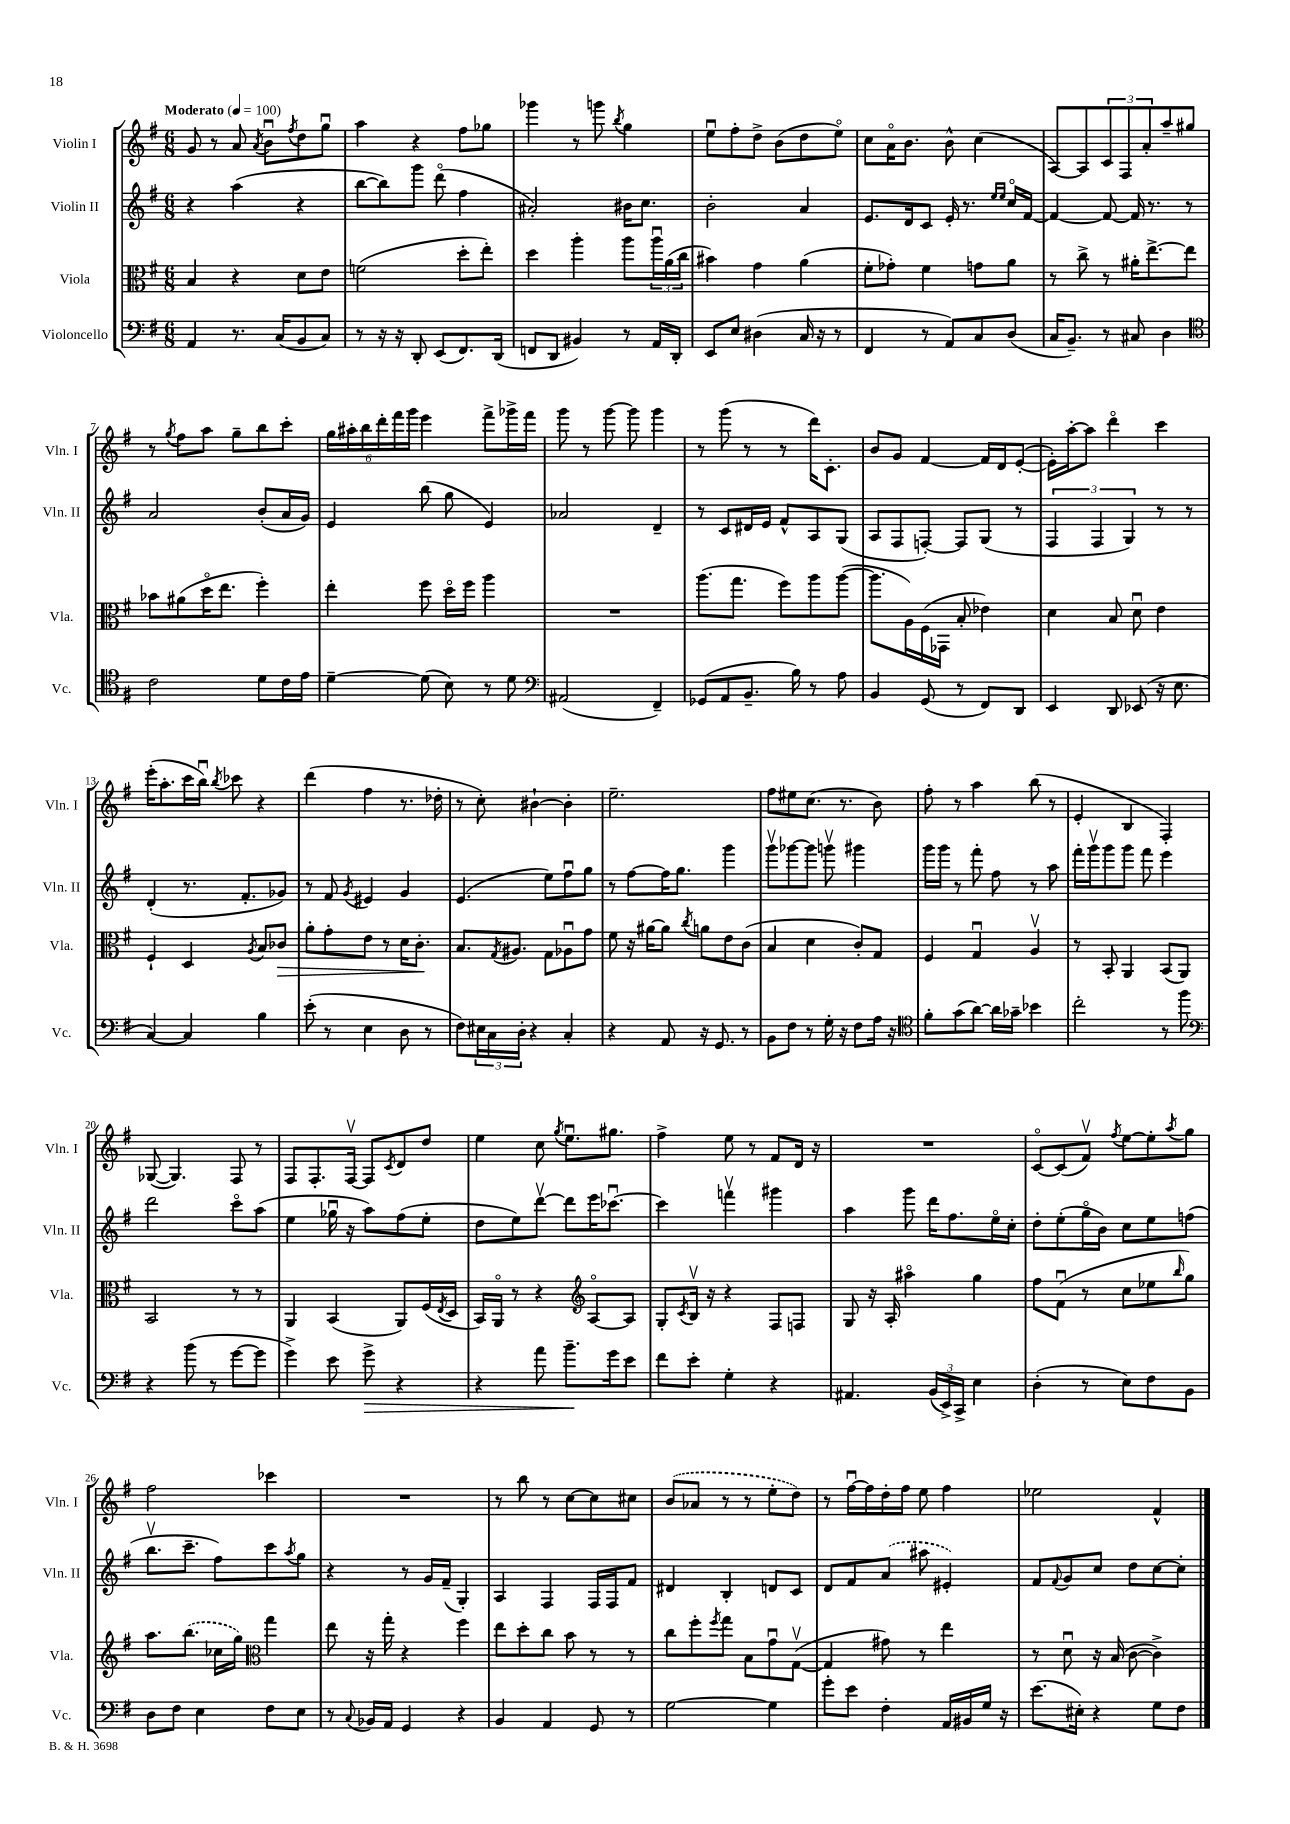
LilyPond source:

<<
\new StaffGroup <<
\new Staff = "s0" \with { instrumentName = "Violin I" shortInstrumentName = "Vln. I" } {
    \clef treble \key g \major \numericTimeSignature \time 6/8 \tempo "Moderato" 4 = 100
    g'8 r8 a'8 \acciaccatura { a'8 } b'8\downbow \acciaccatura { fis''8 } d''8 g''8\downbow |
    a''4 r4 fis''8 ges''8 |
    ges'''4 r8 g'''8 \acciaccatura { b''8 } g''4 |
    e''8\downbow fis''8-. d''8-> b'8( d''8 e''8\flageolet) |
    c''8 a'16\flageolet b'8. b'8-^ c''4( |
    a8~) a8 \tuplet 3/2 { c'8 fis8 a'8-. } a''8-- gis''8 |
    r8 \acciaccatura { g''8 } fis''8 a''8 g''8-- b''8 c'''8-. |
    \tuplet 6/4 { g''16 ais''16-. b''16 d'''16-. fis'''16 g'''16 } e'''4 fis'''8-> ges'''16-> fis'''16 |
    g'''8 r8 g'''8~ g'''8 g'''4 |
    r8 g'''8( r8 r8 d'''16) c'8.-. |
    b'8 g'8 fis'4~ fis'16 d'16 e'8~-.( |
    e'16-.) a''16~-. a''8 d'''4\flageolet c'''4 |
    e'''16-.( a''8.-. c'''16 b''16\downbow) \acciaccatura { b''8 } ces'''8 r4 |
    d'''4( fis''4 r8. des''16-. |
    r8 c''8-.) bis'4~-! bis'4-. |
    e''2.-- |
    fis''8 eis''8 c''8.( r8. b'8) |
    fis''8-. r8 a''4 b''8( r8 |
    e'4-. b4 fis4-.) |
    ges8~( ges4.) fis8 r8 |
    fis8 fis8.-. fis16~\upbow fis8 \acciaccatura { c'8 } d'8 d''8 |
    e''4 c''8 \acciaccatura { g''8 } e''8.\downbow gis''8. |
    fis''4-> e''8 r8 fis'8 d'16 r16 |
    R2. |
    c'8~\flageolet c'8( fis'8\upbow) \acciaccatura { fis''8 } e''8~ e''8-. \acciaccatura { a''8 } g''8 |
    fis''2 ces'''4 |
    R2. |
    r8 b''8 r8 c''8~ c''8 cis''8 |
    \once \slurDashed b'8( aes'8 r8 r8 e''8-. d''8) |
    r8 fis''16~\downbow fis''16 d''16-. fis''16 e''8 fis''4 |
    ees''2 fis'4-^ \bar "|." |
}
\new Staff = "s1" \with { instrumentName = "Violin II" shortInstrumentName = "Vln. II" } {
    \clef treble \key g \major \numericTimeSignature \time 6/8
    r4 a''4( r4 |
    b''8~ b''8) g'''8 d'''8\flageolet( fis''4 |
    ais'2-.) bis'16 c''8. |
    b'2-. a'4 |
    e'8. d'16 c'8 e'16-. r8. \grace { e''16 e''16 } c''16\flageolet fis'16~ |
    fis'4~ fis'8~ fis'16 r8. r8 |
    a'2 b'8-.( a'16 g'16) |
    e'4 b''8( g''8 e'4) |
    aes'2 d'4-- |
    r8 c'8 dis'16 e'16 fis'8-^ a8 g8( |
    a8 fis8 f8~-.) f8 g8( r8 |
    \tuplet 3/2 { fis4 fis4 g4) } r8 r8 |
    d'4-.( r8. fis'8.-. ges'8) |
    r8 fis'8 \acciaccatura { g'8 } eis'4 g'4 |
    e'4.( e''8) fis''8\downbow g''8 |
    r8 fis''8~ fis''16 g''8. g'''4 |
    g'''8\upbow ges'''8~ ges'''8 g'''8\upbow gis'''4 |
    g'''16 g'''16 r8 fis'''8-. fis''8 r8 a''8 |
    fis'''16-. g'''16\upbow g'''8 g'''8 fis'''8 e'''4 |
    d'''2 c'''8\flageolet a''8( |
    e''4 ges''16\downbow r16 a''8) fis''8( e''8-. |
    d''8 e''8) d'''8~\upbow d'''8 e'''16 ces'''8.~\downbow |
    ces'''4 f'''4\upbow gis'''4 |
    a''4 g'''8 d'''16 fis''8. e''16\flageolet c''16-. |
    d''8-. e''8-.( g''16\flageolet b'16) c''8 e''8 f''8( |
    b''8.\upbow c'''8.-- fis''8) c'''8 \acciaccatura { a''8 } g''8 |
    r4 r8 g'16 fis'16--( g4-.) |
    a4 fis4 fis16 fis16 fis'8 |
    dis'4 b4-. d'8 c'8 |
    d'8 fis'8 \once \slurDashed a'8( ais''8 eis'4-.) |
    fis'8 \appoggiatura { fis'8 } g'8 c''8 d''8 c''8~ c''8-. \bar "|." |
}
\new Staff = "s2" \with { instrumentName = "Viola" shortInstrumentName = "Vla." } {
    \clef alto \key g \major \numericTimeSignature \time 6/8
    b4 r4 d'8 e'8 |
    f'2( d''8-. e''8-.) |
    d''4 a''4-. a''8 \tuplet 3/2 { a''16\downbow a'16( c''16 } |
    bis'4) g'4 a'4( |
    fis'8-. ges'8-.) fis'4 g'8 a'8 |
    r8 c''8-> r8 ais'16-. e''8.~-> e''8 |
    bes'8 ais'8( d''16\flageolet e''8. fis''4-.) |
    e''4-. fis''8 d''16\flageolet fis''16 a''4 |
    R2. |
    a''8.( g''8. fis''8) a''8 a''8~( |
    a''8. a16) fis16( ges,16 b8-. ees'4) |
    d'4 b8 d'8\downbow e'4 |
    fis4-! d4 \acciaccatura { a8 } b8 ces'8\> |
    a'8-. g'8-. e'8 r8 d'16 c'8.-.\! |
    b8. \acciaccatura { g8 } ais8. g8 aes8\downbow g'8 |
    fis'8 r16 ais'16~ ais'8 \acciaccatura { c''8 } a'8 e'8 c'8( |
    b4 d'4 c'8-.) g8 |
    fis4 g4\downbow a4\upbow |
    r8 b,8-. a,4 b,8( a,8) |
    b,2 r8 r8 |
    a,4 b,4( a,8) fis16( \acciaccatura { e8 } d16 |
    b,16) a,16\flageolet r8 r4 \clef treble a8~\flageolet a8 |
    g8-. \acciaccatura { c'8 } b16\upbow r16 r4 fis8 f8 |
    g8 r16 a16-. ais''4\flageolet g''4 |
    fis''8 fis'8\downbow( r8 c''8 ees''8 \grace { b''16 } g''8) |
    a''8. \once \slurDashed b''8.( ces''16 g''16) \clef alto g''4 |
    e''8 r16 g''16-. r4 fis''4 |
    e''8 d''8-. c''8 b'8 r8 r8 |
    c''8 fis''8-. \acciaccatura { fis''8 } g''8 b8 g'8\downbow g8~\upbow( |
    g4 gis'8) r8 e''4 |
    r8 d'8\downbow r16 b16( c'8~ c'4->) \bar "|." |
}
\new Staff = "s3" \with { instrumentName = "Violoncello" shortInstrumentName = "Vc." } {
    \clef bass \key g \major \numericTimeSignature \time 6/8
    a,4 r8. c16( b,8 c8) |
    r8 r16 r16 d,8-. e,8( fis,8.) d,16( |
    f,8 d,8 bis,4) r8 a,16 d,16-. |
    e,8 e8 dis4( c16 r16 r8 |
    fis,4 r8 a,8) c8 d8( |
    c16 b,8.--) r8 cis8 d4 |
    \clef tenor c'2 d'8 c'16 e'16 |
    d'4~-- d'8( b8) r8 d'8 |
    \clef bass ais,2( fis,4--) |
    ges,8( a,8 b,8.-- b16) r8 a8 |
    b,4 g,8( r8 fis,8) d,8 |
    e,4 d,8 ees,8( r16 e8. |
    c4~) c4 b4 |
    e'8-.( r8 e4 d8 r8 |
    fis8) \tuplet 3/2 { eis16 c16 d16-. } r4 c4-. |
    r4 a,8 r16 g,8. r8 |
    b,8 fis8 r8 g16-. r16 fis8 a16 r16 |
    \clef tenor fis'8-. g'8( a'8~) a'16 ges'16-- bes'4 |
    c''2-. r8 fis''8 |
    \clef bass r4 b'8( r8 g'8~ g'8 |
    g'4->) e'8 g'8->\> r4 |
    r4 a'8 b'8.--\! g'16 e'8 |
    fis'8 e'8-. g4-. r4 |
    ais,4. \tuplet 3/2 { b,16( e,16->) c,16-> } e4 |
    d4-.( r8 e8) fis8 b,8 |
    d8 fis8 e4 fis8 e8 |
    r8 \appoggiatura { c8 } bes,16 a,16 g,4 r4 |
    b,4 a,4 g,8 r8 |
    g2~ g4 |
    g'8-. e'8 fis4-. a,16 bis,16 g16 r16 |
    e'8.( eis16-.) r4 g8 fis8 \bar "|." |
}
>>
>>
